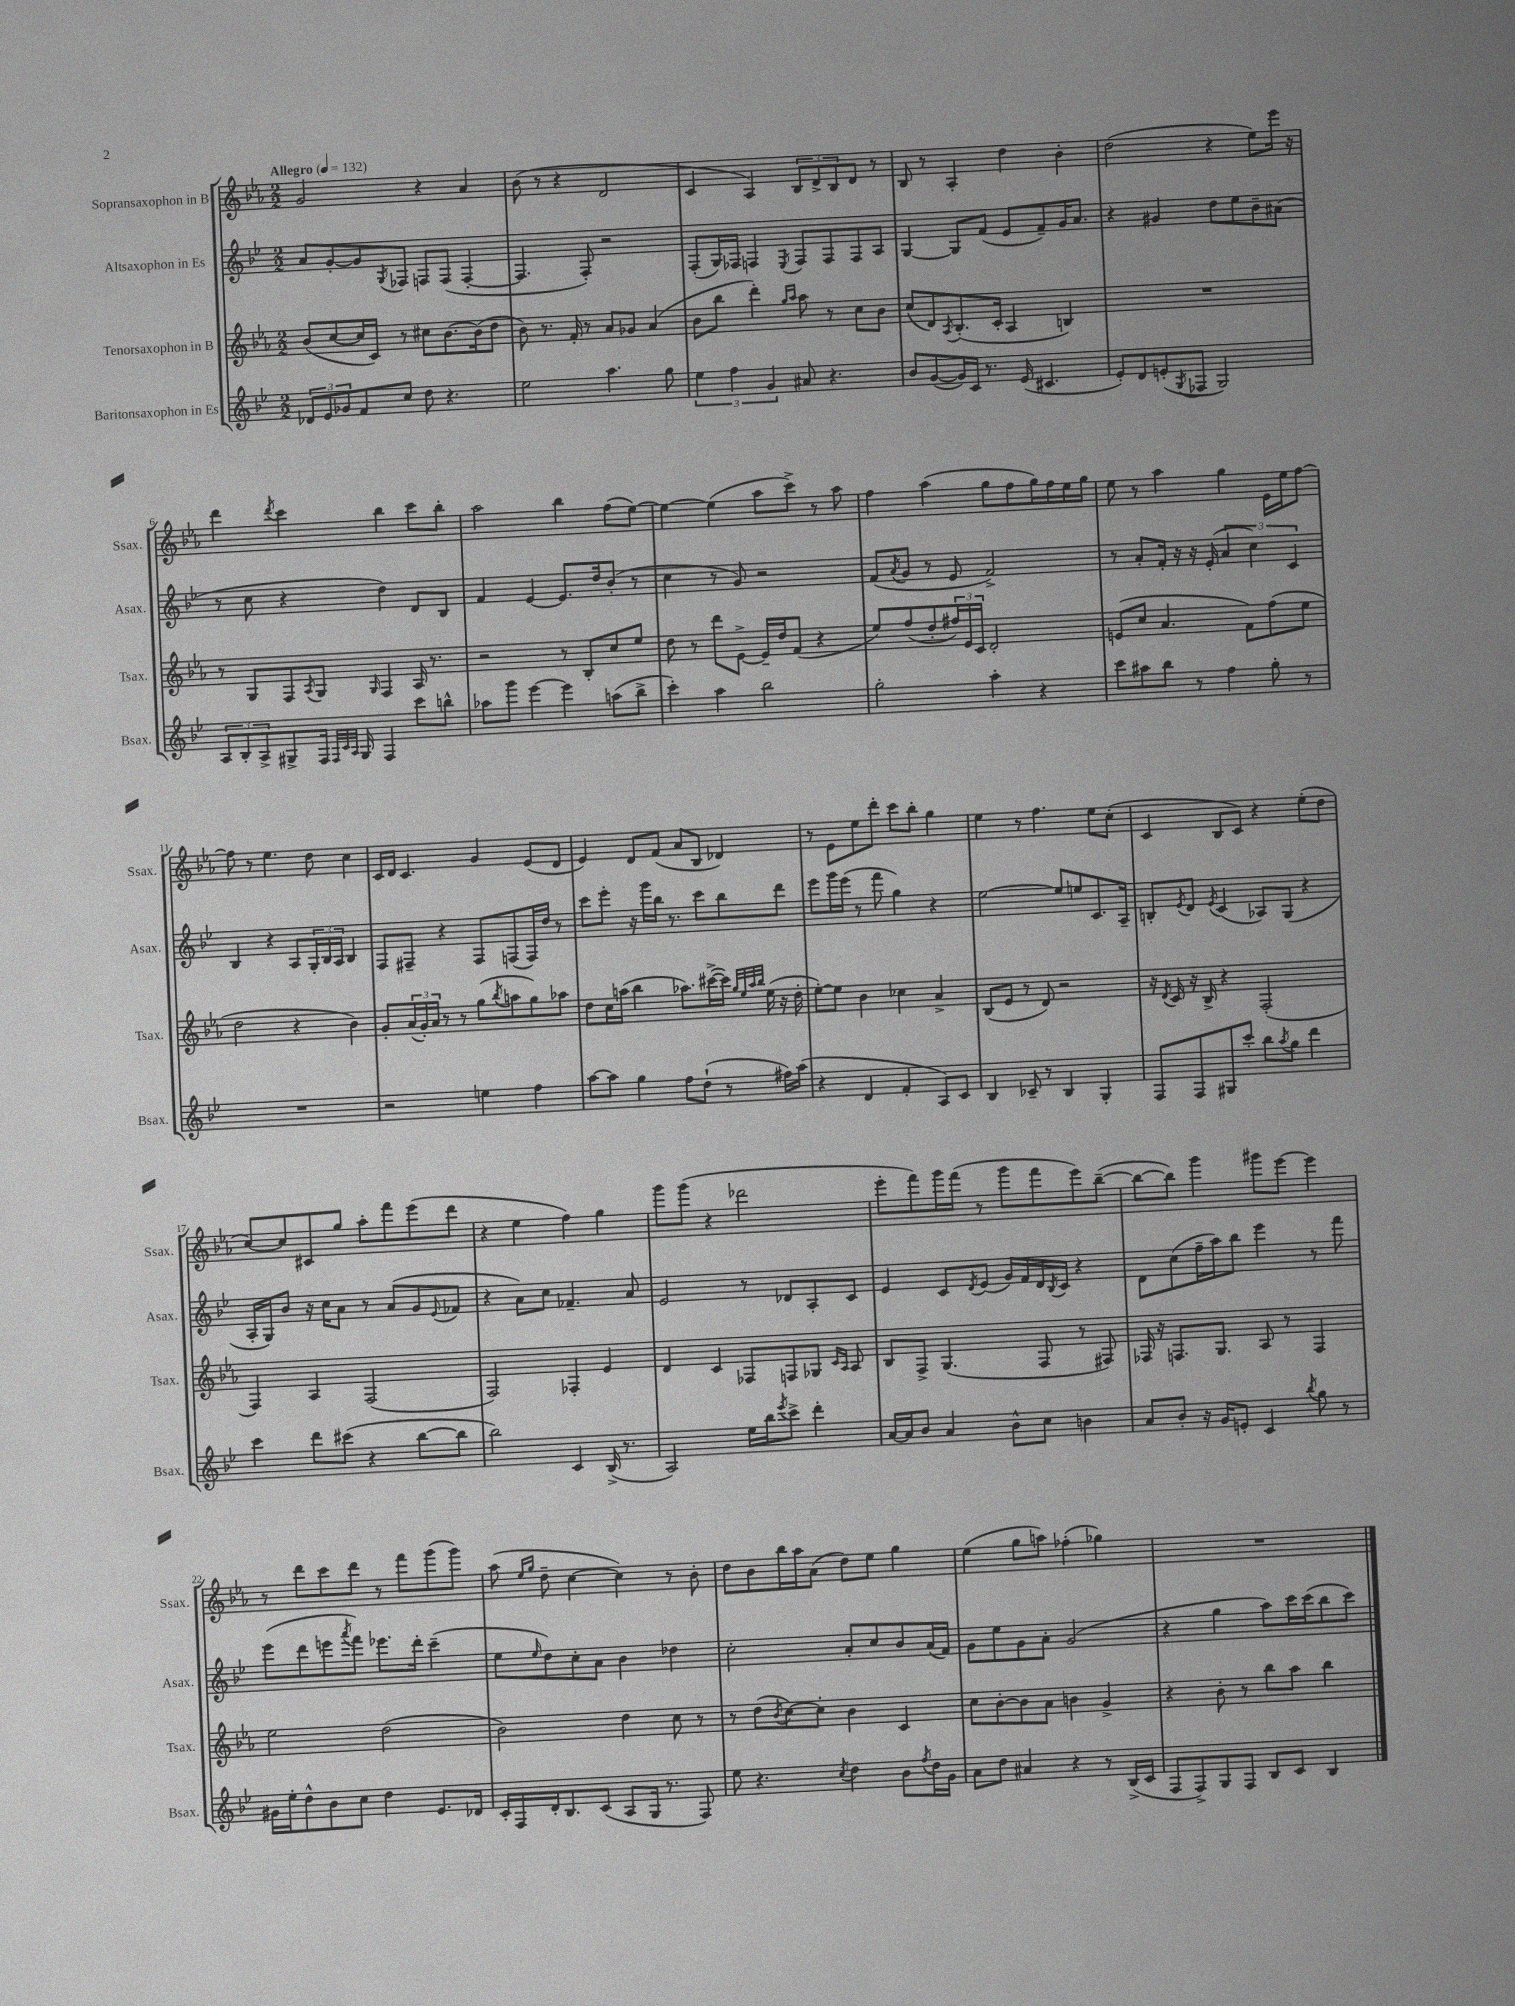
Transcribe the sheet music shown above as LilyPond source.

<<
\new StaffGroup <<
\new Staff = "s0" \with { instrumentName = "Sopransaxophon in B" shortInstrumentName = "Ssax." } {
    \clef treble \key ees \major \numericTimeSignature \time 2/2 \tempo "Allegro" 4 = 132
    g'2 r4 aes'4 |
    bes'8( r8 r4 d'2 |
    c'4 aes4) \tuplet 3/2 { bes8 d'8-> bes8 } d'8 r8 |
    bes8 r8 aes4-. d''4 bes'4-. |
    d''2( r4 ees''8) ees'''16 r16 |
    d'''4 \acciaccatura { d'''8 } c'''4 bes''4 c'''8 bes''8-. |
    aes''2 bes''4 f''8( ees''8~) |
    ees''4~ ees''4( aes''8 c'''8->) r8 aes''8 |
    f''4 aes''4( g''8 f''8 g''16) f''16 ees''16 g''16 |
    ees''8 r8 aes''4 g''4 ees'16 ees''16 f''8~ |
    f''8 r8 ees''4. d''8 c''4 |
    c'16 d'16 c'4. g'4 ees'8( d'8 |
    ees'4) d'8 f'8( aes'8 bes8 des'4) |
    r8 ees'8 ees''8 d'''8-. c'''8 bes''8-. g''4 |
    ees''4 r8 f''4. ees''8 c''8-.( |
    c'4 bes8 c'8) r4 ees''8-.( d''8 |
    c''8~) c''8 cis'8 g''8 aes''8-. f'''8 ees'''8( d'''8 |
    r4 ees''4 f''4) g''4 |
    g'''8 g'''8( r4 des'''2 |
    ees'''8-. f'''8) g'''16 f'''16( r8 g'''8 f'''8 ees'''8) bes''8~--( |
    bes''8~ bes''8) g'''4 gis'''8 ees'''8~ ees'''4 |
    r8 d'''8 c'''8 d'''8 r8 f'''8 g'''8( g'''8) |
    aes''8( \grace { ees''16 g''16 } d''8-- c''4~ c''4) r8 bes'8-. |
    d''8 bes'8 bes''16 aes''16 aes'8( d''8) ees''8 g''4 |
    ees''4( g''8 a''8) fes''4-.( ges''4) |
    R1 \bar "|." |
}
\new Staff = "s1" \with { instrumentName = "Altsaxophon in Es" shortInstrumentName = "Asax." } {
    \clef treble \key bes \major \numericTimeSignature \time 2/2
    a'8 g'8~-. g'8 \acciaccatura { g8 } fes8 f8 f8( f4~-. |
    f4. f8-.) r2 |
    f8-.( g16) fes16 f4 \acciaccatura { ees8 } f8 f8 f8 a8 |
    g4~ g8 f'8( ees'8 f'8--) g'16 a'8. |
    r4 gis'4 d''8 ees''8 bes'8-- ais'8( |
    r8 c''8 r4 d''4) d'8 bes8 |
    f'4 ees'4~ ees'8. d''16 bes'8-.( r8 |
    c''4 r8 g'8) r2 |
    f'8( \acciaccatura { a'8 } g'8 r8 ees'8 f'2->) |
    r8 a'8-. f'16-. r16 r16 ees'16-.( \tuplet 3/2 { a'4 c''4) c'4 } |
    bes4 r4 a8 \tuplet 3/2 { g16-. bes16 a16 } bes4 |
    f8 fis8-- r4 fis8 f8( f16) d''16 r8 |
    c'''8 ees'''8-. r16 g'''16 bes''16 r8. c'''8 bes''8 d'''8 |
    ees'''8 g'''16 ees'''16( r8 f'''8 g''4) r4 |
    ees''2~ ees''8 e''8 c'8. a16-- |
    b8-. \acciaccatura { ees'8 } d'8 \acciaccatura { ees'8 } c'4( aes8) g8( r4 |
    a16-. g16) bes'8 r16 c''16 a'8 r8 a'8( g'8 \appoggiatura { ees'8 } fes'8 |
    r4 a'8) c''8 fes'4.-- a'8 |
    ees'2 r8 des'8 a8-. c'8 |
    ees'4 c'8 \acciaccatura { d'8 } ees'8( g'16) f'16 d'16 \acciaccatura { bes8 } c'16 r4 |
    d'8 c''8( f''16-- a''16) bes''8 ees'''4 r8 f'''8 |
    ees'''8( d'''8 e'''8 \acciaccatura { a'''8 } f'''8) ees'''8. d'''16-. c'''4--( |
    ees''8 \grace { ees''16 } d''8) c''8-. a'8 bes'4 des''4 |
    c''2-. a'8-. c''8 bes'8 a'16( f'16) |
    g'8 ees''8 g'8 a'8-. g'2( |
    r4 g''4 a''8) c'''16 c'''16( bes''8 c'''8) \bar "|." |
}
\new Staff = "s2" \with { instrumentName = "Tenorsaxophon in B" shortInstrumentName = "Tsax." } {
    \clef treble \key ees \major \numericTimeSignature \time 2/2
    bes'8( c''8~ c''16 c'16) r8 cis''8 bes'8.~ bes'16( d''8 |
    bes'8) r8. f'16-. r8 aes'8 ges'8 aes'4( |
    bes'8 bes''8 d'''4-.) \grace { g''16 aes''16 } aes''8 r8 c''8 bes'8 |
    c''8( d'8) \acciaccatura { aes8 } bes8.-.( c'16-. aes4 b4) |
    R1 |
    r8 g8 f8 \acciaccatura { aes8 } g8 \grace { g16 } f4 aes16 r8. |
    r2 r8 bes8-. c''8 ees''8 |
    d''8 r8 d'''8 ees'8~-> ees'16-- d''16 f'8( r4 |
    ees''8) f''8( d''8-. \tuplet 3/2 { fis''16) ees'16 c'16 } d'2-. |
    e'8( c''8 aes'4. f'8) f''8( ees''8 |
    d''2 r4 bes'4) |
    g'8-. \tuplet 3/2 { aes'16( g'16-.) aes'16 } r8 r8 g''8( \acciaccatura { bes''8 } a''8 g''8) aes''8 |
    d''8 c''16 a''16( bes''4 aes''8.) cis'''16~->( cis'''16) \grace { g''32 ees''32 aes''32 bes''32 } ees''16( r16 d''16-. |
    ees''8~-.) ees''8 bes'4 ces''4 aes'4-> |
    bes8( ees'8 r8 d'8) r2 |
    r16 \acciaccatura { d'8 } c'16 r16 bes16-> r4 f2-.( |
    f4) aes4 f2( |
    f2) fes4-. ees'4 |
    d'4 c'4 fes8 f8 ges8 \grace { c'16 aes16 } aes8 |
    bes8 f8-> g4.( f8 r8 fis8) |
    fes16 r16 f8. g8. aes8 r8 f4 |
    ees''2 d''2( |
    bes'2) d''4 c''8 r8 |
    r8 d''8( \acciaccatura { bes'8 } c''8~) c''8-. bes'4 c'4 |
    c''8 bes'8~-. bes'8 aes'8 b'4 g'4-> |
    r4 bes'8-. r8 bes''8 aes''8 bes''4 \bar "|." |
}
\new Staff = "s3" \with { instrumentName = "Baritonsaxophon in Es" shortInstrumentName = "Bsax." } {
    \clef treble \key bes \major \numericTimeSignature \time 2/2
    \tuplet 3/2 { des'8 ees'8 ges'8 } f'8 c''8 d''8 r4. |
    ees''2 a''4. g''8 |
    \tuplet 3/2 { ees''4 f''4 g'4 } ais'8 r4. |
    bes'8 g'8~( g'16) c'16 r8. ees'16( cis'4. |
    ees'8-.) d'8 e'8-.( \acciaccatura { g8 } fes8 g2) |
    \tuplet 3/2 { a8 bes8-. a8-> } gis8-> f16 \grace { f32 c'32 a32 } gis16 f4 c'''8 b''8-^ |
    aes''8 g'''8 ees'''4~ ees'''4 a''8( bes''8-> |
    c'''4-.) a''4 bes''2 |
    g''2-. a''4-. r4 |
    c'''8 ais''8 bes''8 r8 f''4 g''8-. r8 |
    R1 |
    r2 e''4 f''4 |
    a''8~ a''8 g''4 f''8 d''8-!( r8 fis''16) a''16( |
    r4 d'4 f'4-. a8) c'8 |
    bes4 ces'8-- r8 bes4 g4-. |
    f8 f8 gis8 c'''8-. bes''8 \acciaccatura { a''8 } g''8 d'''4 |
    c'''4 d'''8 cis'''8( r4 bes''8~ bes''8 |
    bes''2) c'4 bes16->( r8. |
    a2) ees''16 bes''16 \acciaccatura { ees'''8 } c'''8-> d'''4-. |
    a'16~ a'16 bes'8 a'4 bes'8-^ c''8 b'4 |
    a'8 bes'8-. r16 g'16 e'8-. c'4 \acciaccatura { bes''8 } g''8 r8 |
    gis'16 ees''16-. d''8-^ bes'8 c''8 d''4 ees'8. des'16 |
    c'16-. f16 d'16-. bes8. c'8( a8 g16 r8. f8) |
    ees''8 r4. \acciaccatura { c''8 } d''4 bes'8 \acciaccatura { f''8 } d''16 g'16 |
    a'8 d''8 ais'4 r4 r8 bes16->( c'16 |
    f8 f8->) g8 f8 bes8 c'8 bes4 \bar "|." |
}
>>
>>
